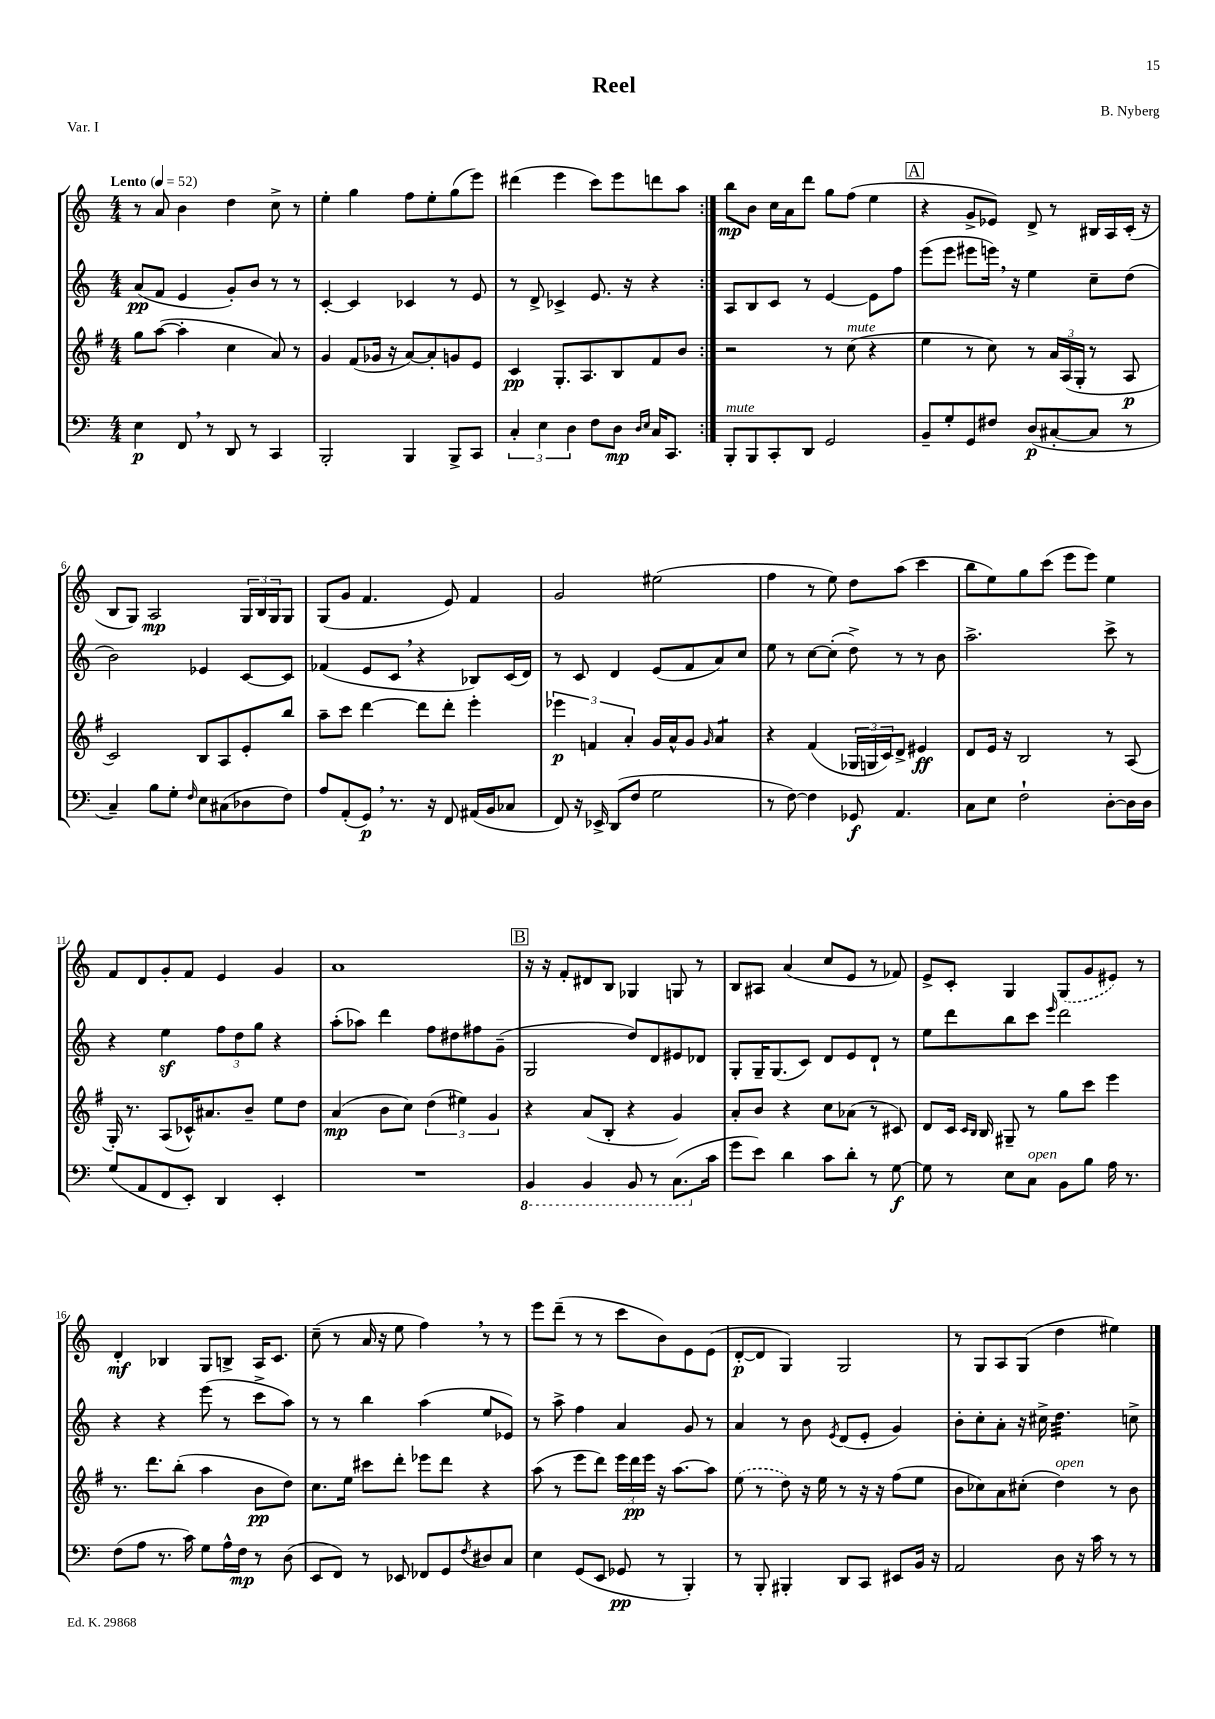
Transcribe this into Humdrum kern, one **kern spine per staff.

**kern	**dynam	**kern	**dynam	**kern	**dynam	**kern	**dynam
*part4	*part4	*part3	*part3	*part2	*part2	*part1	*part1
*staff4	*staff4	*staff3	*staff3	*staff2	*staff2	*staff1	*staff1
*clefF4	*	*clefG2	*	*clefG2	*	*clefG2	*
*k[]	*	*k[f#]	*	*k[]	*	*k[]	*
*M4/4	*	*M4/4	*	*M4/4	*	*M4/4	*
*MM52	*	*MM52	*	*MM52	*	*MM52	*
=1	=1	=1	=1	=1	=1	=1	=1
!	!	!	!	!	!	!LO:TX:a:B:t=Lento	!
4E\	p	8gg\L	.	(8a/L	pp	8r	.
.	.	([8aa\J	.	8f/J	.	8a/	.
8FF,/	.	4aa'\]	.	4e/	.	4b\	.
8r	.	.	.	.	.	.	.
8DD/	.	4cc\	.	8g'/L)	.	4dd\	.
8r	.	.	.	8b/J	.	.	.
4CC/	.	8a/)	.	8r	.	8cc^\	.
.	.	8r	.	8r	.	8r	.
=2	=2	=2	=2	=2	=2	=2	=2
2BBB'/	.	4g/	.	[4c'/	.	4ee'\	.
.	.	(8f#/L	.	4c/]	.	4gg\	.
.	.	16g-X/Jk	.	.	.	.	.
.	.	16r	.	.	.	.	.
4BBB/	.	[8a/L)	.	4c-X/	.	8ff\L	.
.	.	8a'/]	.	.	.	8ee'\	.
8BBB^/L	.	8gn/	.	8r	.	(8gg\	.
8CC/J	.	8e/J	.	8e/	.	8eee\J)	.
=3	=3	=3	=3	=3	=3	=3	=3
6C'/	.	4c/	pp	8r	.	(4ddd#X\	.
.	.	.	.	8d^/	.	.	.
6E\	.	.	.	.	.	.	.
.	.	8.G'/L	.	4c-X^/	.	4eee\	.
6D\	.	.	.	.	.	.	.
.	.	8.A/	.	.	.	.	.
8F\L	.	.	.	8.e/	.	8ccc\L)	.
8D\J	mp	8B/	.	.	.	8eee\	.
.	.	.	.	16r	.	.	.
16qqD/LL	.	.	.	.	.	.	.
16qqE/JJ	.	.	.	.	.	.	.
16C/KL	.	8f#/	.	4r	.	8dddn\	.
8.CC/J	.	.	.	.	.	.	.
.	.	8b/J	.	.	.	8aa\J	.
=4:|!	=4:|!	=4:|!	=4:|!	=4:|!	=4:|!	=4:|!	=4:|!
!LO:TX:a:i:t=mute	!	!	!	!	!	!	!
8BBB'/L	.	2r	.	8A/L	.	8bb\L	mp
8BBB/	.	.	.	8B/	.	8b\J	.
8CC'/	.	.	.	8c/J	.	16cc\LL	.
.	.	.	.	.	.	16a\J	.
8DD/J	.	.	.	8r	.	8ddd\J	.
2GG/	.	8r	.	[4e/	.	8gg\L	.
!	!	!LO:TX:a:i:t=mute	!	!	!	!	!
.	.	(8cc\	.	.	.	(8ff\J	.
.	.	4r	.	8e\L]	.	4ee\	.
.	.	.	.	8ff\J	.	.	.
!!LO:REH:place=s1:t=A
=5	=5	=5	=5	=5	=5	=5	=5
8BB~/L	.	4ee\	.	(8eee\L	.	4r	.
8G'/	.	.	.	8eee\J	.	.	.
8GG/	.	8r	.	8eee#X\L	.	8g^/L	.
8F#X/J	.	8cc\)	.	16eeen,\Jk)	.	8e-X/J)	.
.	.	.	.	16r	.	.	.
(8D/L	p	8r	.	4ee\	.	8d^/	.
[8C#X'/	.	24a/LL	.	.	.	8r	.
.	.	(24A/	.	.	.	.	.
.	.	24G'/JJ	.	.	.	.	.
8C#/J]	.	8r	.	8cc~\L	.	16B#X/LL	.
.	.	.	.	.	.	16A/	.
8r	.	8A/	p	(8dd\J	.	(16c'/JJ	.
.	.	.	.	.	.	16r	.
!!LO:LB:g=z
=6	=6	=6	=6	=6	=6	=6	=6
4C~/)	.	2c/)	.	2b\)	.	8B/L	.
.	.	.	.	.	.	8G/J)	.
8B\L	.	.	.	.	.	2A/	mp
8G'\J	.	.	.	.	.	.	.
16qqF/	.	.	.	.	.	.	.
8E\L	.	8B/L	.	4e-X/	.	.	.
(8C#X\	.	8A/	.	.	.	.	.
8D-X\	.	8e'/	.	[8c/L	.	24G/LL	.
.	.	.	.	.	.	24B/	.
.	.	.	.	.	.	24G/J	.
8F\J)	.	8bb/J	.	8c/J]	.	8G/J	.
=7	=7	=7	=7	=7	=7	=7	=7
8A/L	.	8aa~\L	.	(4f-X/	.	(8G/L	.
(8AA'/	.	8ccc\J	.	.	.	8g/J	.
8GG,/J)	p	[4ddd\	.	8e/L	.	4.f/	.
8.r	.	.	.	8c,/J	.	.	.
.	.	8ddd\L]	.	4r	.	.	.
16r	.	.	.	.	.	.	.
8FF/	.	8ddd'\J	.	.	.	8e/)	.
(16AA#X/LL	.	4eee'\	.	8B-X/L)	.	4f/	.
16BB/J	.	.	.	.	.	.	.
8C-X/J	.	.	.	(16c/L	.	.	.
.	.	.	.	16d/JJ)	.	.	.
=8	=8	=8	=8	=8	=8	=8	=8
8FF/)	.	6eee-X\	p	8r	.	2g/	.
16r	.	.	.	8c/	.	.	.
.	.	6fn/	.	.	.	.	.
16EE-X^/	.	.	.	.	.	.	.
(8DD/L	.	.	.	4d/	.	.	.
.	.	6a'/	.	.	.	.	.
8F/J	.	.	.	.	.	.	.
2G\	.	16g/LL	.	(8e/L	.	(2ee#X\	.
.	.	16a^^/J	.	.	.	.	.
.	.	8g/J	.	8f/	.	.	.
.	.	16qqg/	.	.	.	.	.
*	*	*tremolo	*	*	*	*	*
.	.	8a/L	.	8a/)	.	.	.
.	.	8a/J	.	8cc/J	.	.	.
*	*	*Xtremolo	*	*	*	*	*
=9	=9	=9	=9	=9	=9	=9	=9
8r	.	4r	.	8ee\	.	4ff\	.
[8F\)	.	.	.	8r	.	.	.
4F\]	.	(4f#/	.	[8cc\L	.	8r	.
.	.	.	.	(8cc'\J]	.	8ee\)	.
8GG-X/	f	24G-X/LL	.	8dd^\)	.	8dd\L	.
.	.	24Gn/	.	.	.	.	.
.	.	24c/J)	.	.	.	.	.
4.AA/	.	8d^/J	.	8r	.	(8aa\J	.
.	.	4e#X/	ff	8r	.	4ccc\	.
.	.	.	.	8b\	.	.	.
=10	=10	=10	=10	=10	=10	=10	=10
8C\L	.	8d/L	.	2.aa^\	.	8bb\L	.
8E\J	.	16e/Jk	.	.	.	8ee\)	.
.	.	16r	.	.	.	.	.
2F`\	.	2B/	.	.	.	8gg\	.
.	.	.	.	.	.	(8ccc\J	.
.	.	.	.	.	.	8eee\L	.
.	.	.	.	.	.	8eee\J)	.
[8D'\L	.	8r	.	8ccc^\	.	4ee\	.
16D\L]	.	(8A/	.	8r	.	.	.
16D\JJ	.	.	.	.	.	.	.
!!LO:LB:g=z
=11	=11	=11	=11	=11	=11	=11	=11
(8G/L	.	16G'/)	.	4r	.	8f/L	.
.	.	8.r	.	.	.	.	.
8AA/	.	.	.	.	.	8d/	.
8FF/	.	(8A/L	.	4eez\	.	8g'/	.
8EE'/J)	.	16c-X^^/K)	.	.	.	8f/J	.
.	.	8.a#X/	.	.	.	.	.
4DD/	.	.	.	12ff\L	.	4e/	.
.	.	.	.	12dd\	.	.	.
.	.	8b~/J	.	.	.	.	.
.	.	.	.	12gg\J	.	.	.
4EE'/	.	8ee\L	.	4r	.	4g/	.
.	.	8dd\J	.	.	.	.	.
=12	=12	=12	=12	=12	=12	=12	=12
1r	.	(4a/	mp	(8aa'\L	.	1a	.
.	.	.	.	8aa-X\J)	.	.	.
.	.	8b\L	.	4ddd\	.	.	.
.	.	8cc\J)	.	.	.	.	.
.	.	(6dd\	.	8ff\L	.	.	.
.	.	.	.	8dd#X\	.	.	.
.	.	6ee#X\)	.	.	.	.	.
.	.	.	.	8ff#X\	.	.	.
.	.	6g/	.	.	.	.	.
.	.	.	.	(8g~\J	.	.	.
!!LO:REH:place=s1:t=B
=13	=13	=13	=13	=13	=13	=13	=13
*8ba	*	*	*	*	*	*	*
4BBB/	.	4r	.	2G/	.	16r	.
.	.	.	.	.	.	16r	.
.	.	.	.	.	.	8f'/L	.
4BBB/	.	(8a/L	.	.	.	8d#X/	.
.	.	8B'/J	.	.	.	8B/J	.
8BBB/	.	4r	.	8dd/L)	.	4G-X/	.
8r	.	.	.	8d/	.	.	.
(8.CC\L	.	4g/)	.	8e#X/	.	8Gn/	.
.	.	.	.	8d-X/J	.	8r	.
*X8ba	*	*	*	*	*	*	*
16c\Jk	.	.	.	.	.	.	.
=14	=14	=14	=14	=14	=14	=14	=14
8g\L	.	8a'/L	.	8G'/L	.	8B/L	.
8e\J)	.	8b/J	.	16G~/K	.	8A#X/J	.
.	.	.	.	(8.G/	.	.	.
4d\	.	4r	.	.	.	(4a/	.
.	.	.	.	8c/J)	.	.	.
8c\L	.	8cc\L	.	8d/L	.	8cc/L	.
8d'\J	.	(8a-X\J	.	8e/	.	8e/J	.
8r	.	8r	.	8d`/J	.	8r	.
[8G\	f	8c#X/)	.	8r	.	8f-X/)	.
=15	=15	=15	=15	=15	=15	=15	=15
8G\]	.	8d/L	.	8ee\L	.	8e^/L	.
8r	.	16c/Jk	.	8ddd\	.	8c'/J	.
.	.	16qqc/LL	.	.	.	.	.
.	.	16qqB/JJ	.	.	.	.	.
.	.	16B/	.	.	.	.	.
8E\L	.	8G#X~/	.	8bb\	.	4G/	.
!LO:TX:a:i:t=open	!	!	!	!	!	!	!
8C\J	.	8r	.	8ccc\J	.	.	.
.	.	.	.	16qqeee/	.	.	.
8BB\L	.	8gg\L	.	2ddd\	.	(8G/L	.
8B\J	.	8ccc\J	.	.	.	8g/	.
16A\	.	4eee\	.	.	.	8e#X/J)	.
8.r	.	.	.	.	.	.	.
.	.	.	.	.	.	8r	.
!!LO:LB:g=z
=16	=16	=16	=16	=16	=16	=16	=16
(8F\L	.	8.r	.	4r	.	4d'/	mf
8A\J	.	.	.	.	.	.	.
.	.	8.ddd\L	.	.	.	.	.
8.r	.	.	.	4r	.	4B-X/	.
.	.	(8bb'\J	.	.	.	.	.
16c\)	.	.	.	.	.	.	.
8G\L	.	4aa\	.	(8eee\	.	8G/L	.
16A^^\L	.	.	.	8r	.	8Bn^/J	.
16F\JJ	mp	.	.	.	.	.	.
8r	.	8b\L	pp	8ccc^\L	.	16A/KL	.
.	.	.	.	.	.	8.c/J	.
(8D\	.	8dd\J)	.	8aa\J)	.	.	.
=17	=17	=17	=17	=17	=17	=17	=17
8EE/L	.	8.cc\L	.	8r	.	(8cc~\	.
8FF/J)	.	.	.	8r	.	8r	.
.	.	16ee\Jk	.	.	.	.	.
8r	.	8ccc#X\L	.	4bb\	.	16a/	.
.	.	.	.	.	.	16r	.
8EE-X/	.	8ddd'\J	.	.	.	8ee\	.
8FF-X/L	.	8eee-X\L	.	(4aa\	.	4ff,\)	.
8GG/	.	8ddd\J	.	.	.	.	.
8qF/	.	.	.	.	.	.	.
8D#X/	.	4r	.	8ee/L	.	8r	.
8C/J	.	.	.	8e-X/J)	.	8r	.
=18	=18	=18	=18	=18	=18	=18	=18
4E\	.	(8aa\	.	8r	.	8eee\L	.
.	.	8r	.	8aa^\	.	(8ddd~\J	.
(8GG/L	.	8eee\L	.	4ff\	.	8r	.
8EE/J	.	8ddd\J)	.	.	.	8r	.
8GG-X/	pp	24eee\LL	.	4a/	.	8ccc\L	.
.	.	24ddd\	pp	.	.	.	.
.	.	24eee\JJ	.	.	.	.	.
8r	.	16r	.	.	.	8b\)	.
.	.	[8.aa\L	.	.	.	.	.
4BBB'/)	.	.	.	8g/	.	8e\	.
.	.	8aa\J]	.	8r	.	(8e\J	.
=19	=19	=19	=19	=19	=19	=19	=19
8r	.	(8ee\	.	4a/	.	[8d'/L	p
8BBB'/	.	8r	.	.	.	8d/J]	.
4BBB#X'/	.	8dd\)	.	8r	.	4G/)	.
.	.	16r	.	8b\	.	.	.
.	.	16ee\	.	.	.	.	.
.	.	.	.	8qe/	.	.	.
8DD/L	.	8r	.	(8d/L	.	2G/	.
8CC/J	.	16r	.	8e'/J	.	.	.
.	.	16r	.	.	.	.	.
8EE#X/L	.	(8ff#\L	.	4g/)	.	.	.
16BB/Jk	.	8ee\J	.	.	.	.	.
16r	.	.	.	.	.	.	.
=20	=20	=20	=20	=20	=20	=20	=20
2AA/	.	8b\L	.	8b'\L	.	8r	.
.	.	8cc-X\)	.	8cc'\	.	8G/L	.
.	.	8a\	.	8a'\J	.	8A/	.
.	.	(8cc#X'\J	.	16r	.	(8G/J	.
.	.	.	.	16cc#X^\	.	.	.
!	!	!LO:TX:a:i:t=open	!	!	!	!	!
*	*	*	*	*tremolo	*	*	*
8D\	.	4dd\)	.	32dd\LLL	.	4dd\	.
.	.	.	.	32dd\	.	.	.
.	.	.	.	32dd\	.	.	.
.	.	.	.	32dd\	.	.	.
16r	.	.	.	32dd\	.	.	.
.	.	.	.	32dd\	.	.	.
16c\	.	.	.	32dd\	.	.	.
.	.	.	.	32dd\	.	.	.
8r	.	8r	.	32dd\	.	4ee#X\)	.
.	.	.	.	32dd\	.	.	.
.	.	.	.	32dd\	.	.	.
.	.	.	.	32dd\JJJ	.	.	.
*	*	*	*	*Xtremolo	*	*	*
8r	.	8b\	.	8ccn^\	.	.	.
==	==	==	==	==	==	==	==
*-	*-	*-	*-	*-	*-	*-	*-
